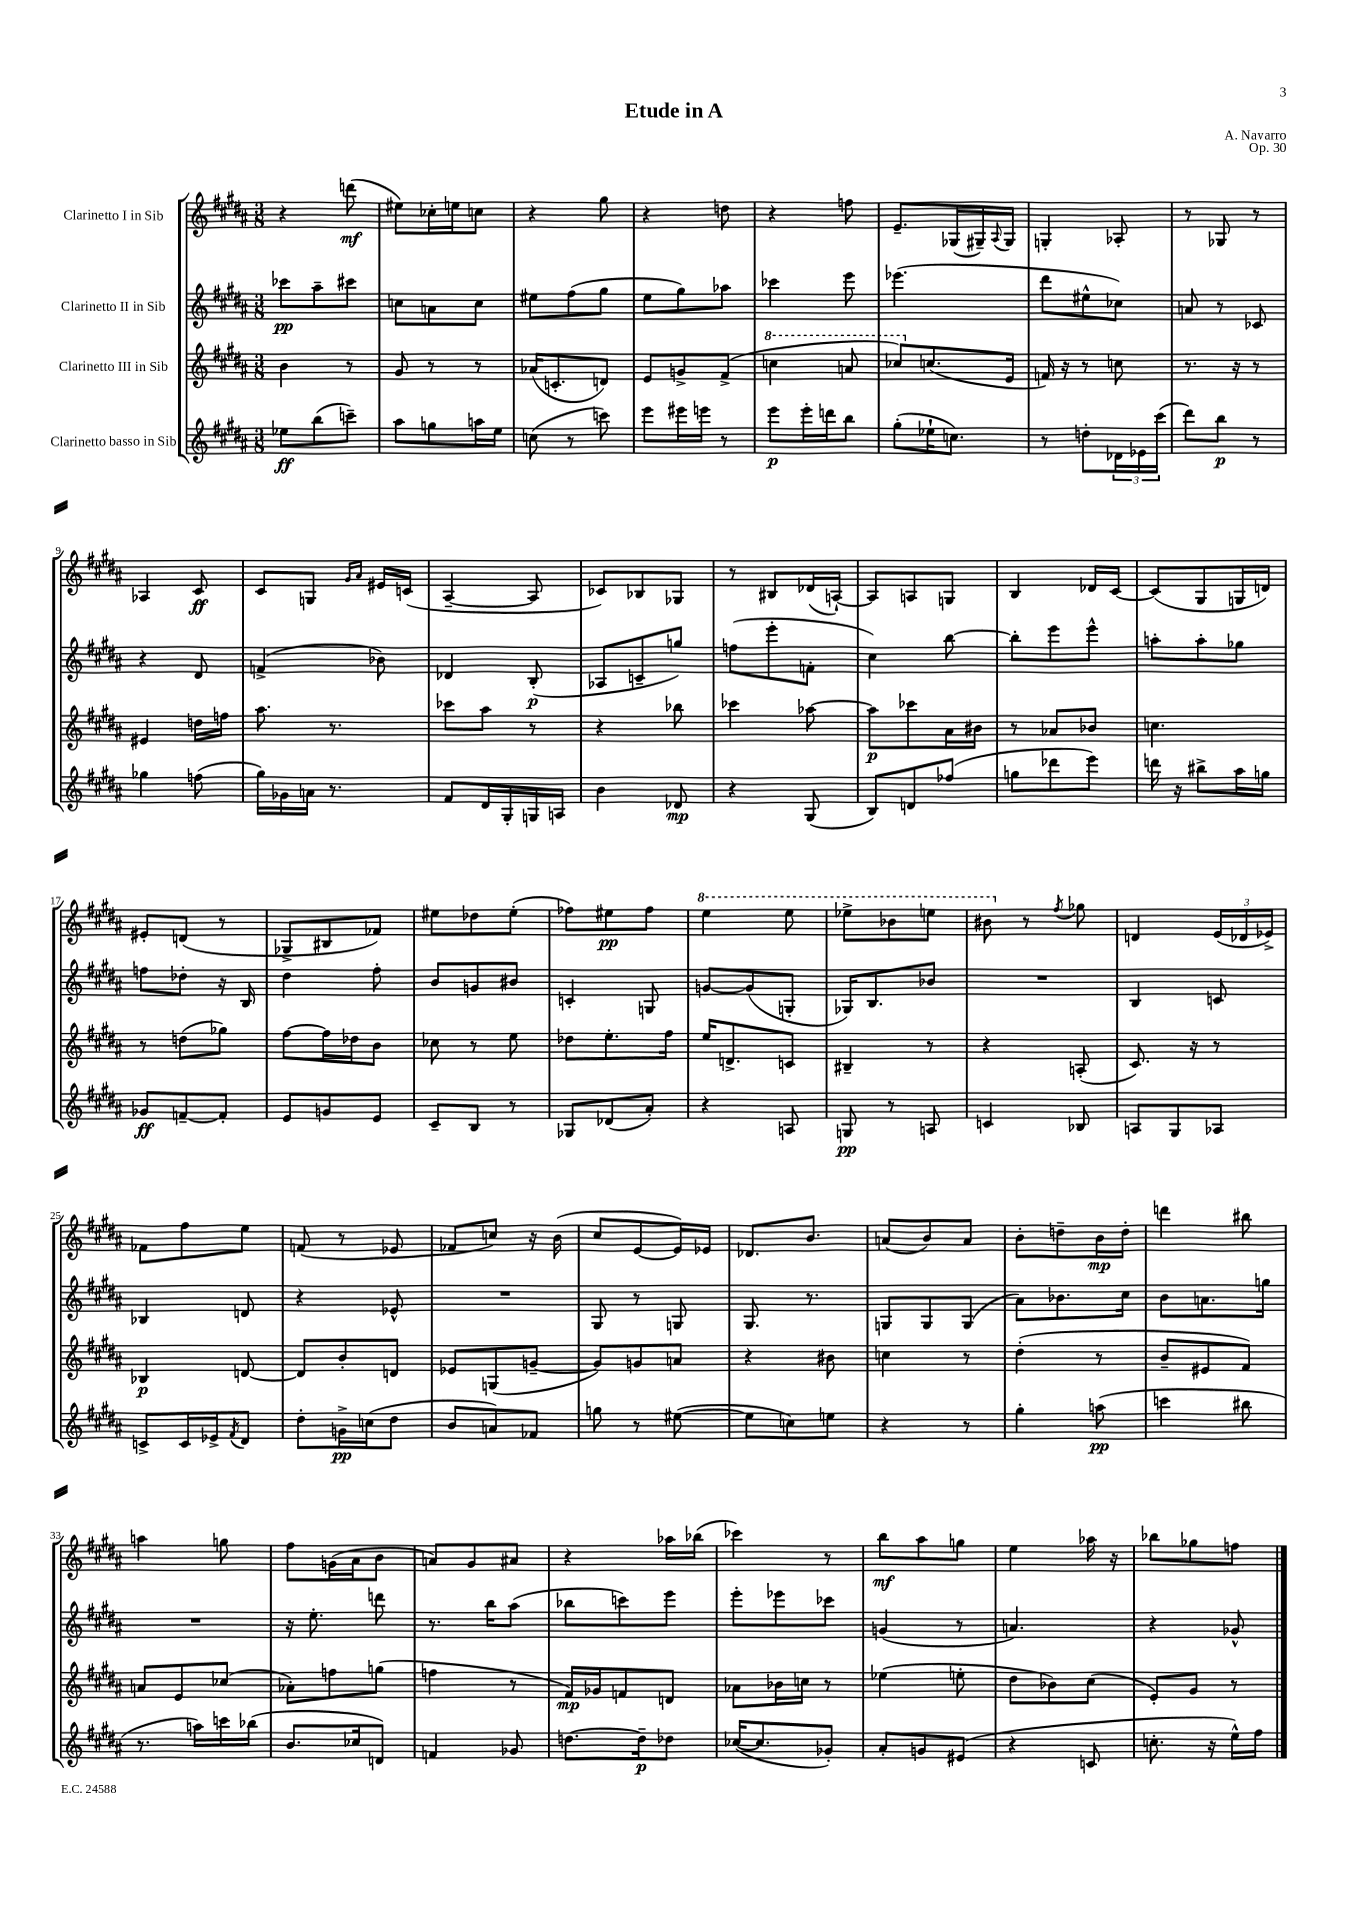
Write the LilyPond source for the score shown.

\header { title = "Etude in A" composer = "A. Navarro" opus = "Op. 30" }
<<
\new StaffGroup <<
\new Staff = "s0" \with { instrumentName = "Clarinetto I in Sib" } {
    \clef treble \key b \major \numericTimeSignature \time 3/8
    r4 d'''8\mf( |
    eis''8) ces''16-. e''16 c''8 |
    r4 gis''8 |
    r4 d''8 |
    r4 f''8 |
    e'8.-- ges16( gis16--) \appoggiatura { ais8 } gis16 |
    g4-. aes8-. |
    r8 ges8 r8 |
    aes4 cis'8\ff |
    cis'8 g8 \grace { gis'16 ais'16 } eis'16 c'16( |
    ais4~-- ais8 |
    ces'8) bes8 ges8 |
    r8 bis8 des'16( a16~-!) |
    a8 a8 g8 |
    b4 des'16 cis'16~ |
    cis'8( gis8 g16 d'16) |
    eis'8-. d'8( r8 |
    ges8-> bis8 fes'8) |
    eis''8 des''8 eis''8-.( |
    fes''8) eis''8\pp fes''8 |
    \ottava #1 e'''4 e'''8 |
    ees'''8-> bes''8 e'''8 |
    bis''8 \ottava #0 r8 \acciaccatura { fis''8 } ges''8 |
    d'4 \tuplet 3/2 { e'16( des'16 ees'16->) } |
    fes'8 fis''8 e''8 |
    f'8( r8 ees'8 |
    fes'8 c''8) r16 b'16( |
    cis''8 e'8~ e'16) ees'16 |
    des'8. b'8. |
    a'8( b'8) a'8 |
    b'8-. d''8-- b'16\mp d''16-. |
    d'''4 bis''8 |
    a''4 g''8 |
    fis''8 g'16( ais'16 b'8 |
    a'8) gis'8 ais'8 |
    r4 aes''16 bes''16( |
    ces'''4) r8 |
    b''8\mf ais''8 g''8 |
    e''4 aes''16 r16 |
    bes''8 ges''8 f''8 \bar "|." |
}
\new Staff = "s1" \with { instrumentName = "Clarinetto II in Sib" } {
    \clef treble \key b \major \numericTimeSignature \time 3/8
    ces'''8\pp ais''8-- cis'''8 |
    c''8 a'8 c''8 |
    eis''8 fis''8( gis''8 |
    e''8 gis''8) aes''8 |
    ces'''4 e'''8 |
    ees'''4.( |
    dis'''8 eis''8-^ ces''8) |
    a'8 r8 ces'8 |
    r4 dis'8 |
    f'4->( bes'8) |
    des'4 b8-.\p( |
    aes8 c'8-- g''8) |
    f''8( e'''8-. f'8-. |
    cis''4) b''8~ |
    b''8-. e'''8 e'''8-^ |
    a''8-. a''8-. ges''8 |
    f''8 des''8-. r16 b16 |
    dis''4 fis''8-. |
    b'8 g'8 bis'8 |
    c'4-. g8 |
    g'8~ g'8( g8-. |
    ges16) b8. bes'8 |
    R4. |
    b4 c'8 |
    bes4 d'8 |
    r4 ees'8-^ |
    R4. |
    gis8 r8 g8 |
    gis8. r8. |
    g8 g8 g8( |
    ais'8) bes'8. cis''16 |
    b'8 a'8. g''16 |
    R4. |
    r16 e''8.-. d'''8 |
    r8. b''16 ais''8( |
    bes''8 c'''8) e'''8 |
    e'''8-. ees'''8 ces'''8 |
    g'4( r8 |
    a'4.) |
    r4 ges'8-^ \bar "|." |
}
\new Staff = "s2" \with { instrumentName = "Clarinetto III in Sib" } {
    \clef treble \key b \major \numericTimeSignature \time 3/8
    b'4 r8 |
    gis'8 r8 r8 |
    aes'16( c'8.-. d'8) |
    e'8 g'8-> fis'8->( |
    \ottava #1 c'''4 a''8 |
    ces'''8) \ottava #0 c''8.( e'16 |
    f'16) r16 r8 c''8 |
    r8. r16 r8 |
    eis'4 d''16 f''16 |
    ais''8. r8. |
    ces'''8 ais''8 r8 |
    r4 bes''8 |
    ces'''4 aes''8~ |
    aes''8\p ces'''8 ais'16 bis'16 |
    r8 aes'8 bes'8 |
    c''4. |
    r8 d''8( ges''8) |
    fis''8~ fis''16 des''16 b'8 |
    ces''8 r8 e''8 |
    des''8 e''8.-. fis''16 |
    e''16 d'8.-> c'8 |
    bis4-- r8 |
    r4 a8-.( |
    cis'8.) r16 r8 |
    bes4\p d'8~ |
    d'8 b'8-. d'8 |
    ees'8 g8( g'8~-- |
    g'8) g'8 a'8 |
    r4 bis'8 |
    c''4 r8 |
    dis''4-.( r8 |
    b'8-- eis'8 fis'8) |
    a'8 e'8 ces''8( |
    aes'8-.) f''8 g''8( |
    f''4 r8 |
    fis'16\mp) ges'16 f'8 d'8 |
    aes'8 bes'16 c''16 r8 |
    ees''4( e''8-. |
    dis''8 bes'8) cis''8( |
    e'8-.) gis'8 r8 \bar "|." |
}
\new Staff = "s3" \with { instrumentName = "Clarinetto basso in Sib" } {
    \clef treble \key b \major \numericTimeSignature \time 3/8
    ees''8\ff b''8( c'''8--) |
    ais''8 g''8 a''16 e''16 |
    c''8( r8 c'''8) |
    e'''8 eis'''16 e'''16 r8 |
    e'''8\p e'''16-. d'''16 b''8 |
    gis''8-.( ees''16-! c''8.) |
    r8 d''8-. \tuplet 3/2 { des'16 ees'16 cis'''16( } |
    dis'''8) b''8\p r8 |
    ges''4 f''8( |
    gis''16) ges'16 a'16 r8. |
    fis'8 dis'16 gis16-. g16 a16 |
    b'4 des'8\mp |
    r4 gis8( |
    b8) d'8 fes''8( |
    g''8 des'''8 e'''8) |
    d'''16 r16 bis''8-> ais''16 g''16 |
    ges'8\ff f'8~-- f'8-. |
    e'8 g'8 e'8 |
    cis'8-- b8 r8 |
    ges8 des'8( ais'8-.) |
    r4 a8 |
    g8\pp r8 a8 |
    c'4 bes8 |
    a8 gis8 aes8 |
    c'8-> c'16 ees'16-> \acciaccatura { fis'8 } dis'8 |
    dis''8-. g'16->\pp c''16( dis''8 |
    b'8 a'8) fes'8 |
    g''8 r8 eis''8~( |
    eis''8 c''8) e''8 |
    r4 r8 |
    gis''4-. a''8\pp( |
    c'''4 bis''8 |
    r8. a''16) c'''16 bes''16( |
    b'8. ces''16 d'8) |
    f'4 ges'8 |
    d''8.~ d''16--\p des''8 |
    ces''16~( ces''8. ges'8-.) |
    ais'8-. g'8 eis'8( |
    r4 c'8 |
    c''8.-. r16 e''16-^) fis''16 \bar "|." |
}
>>
>>
